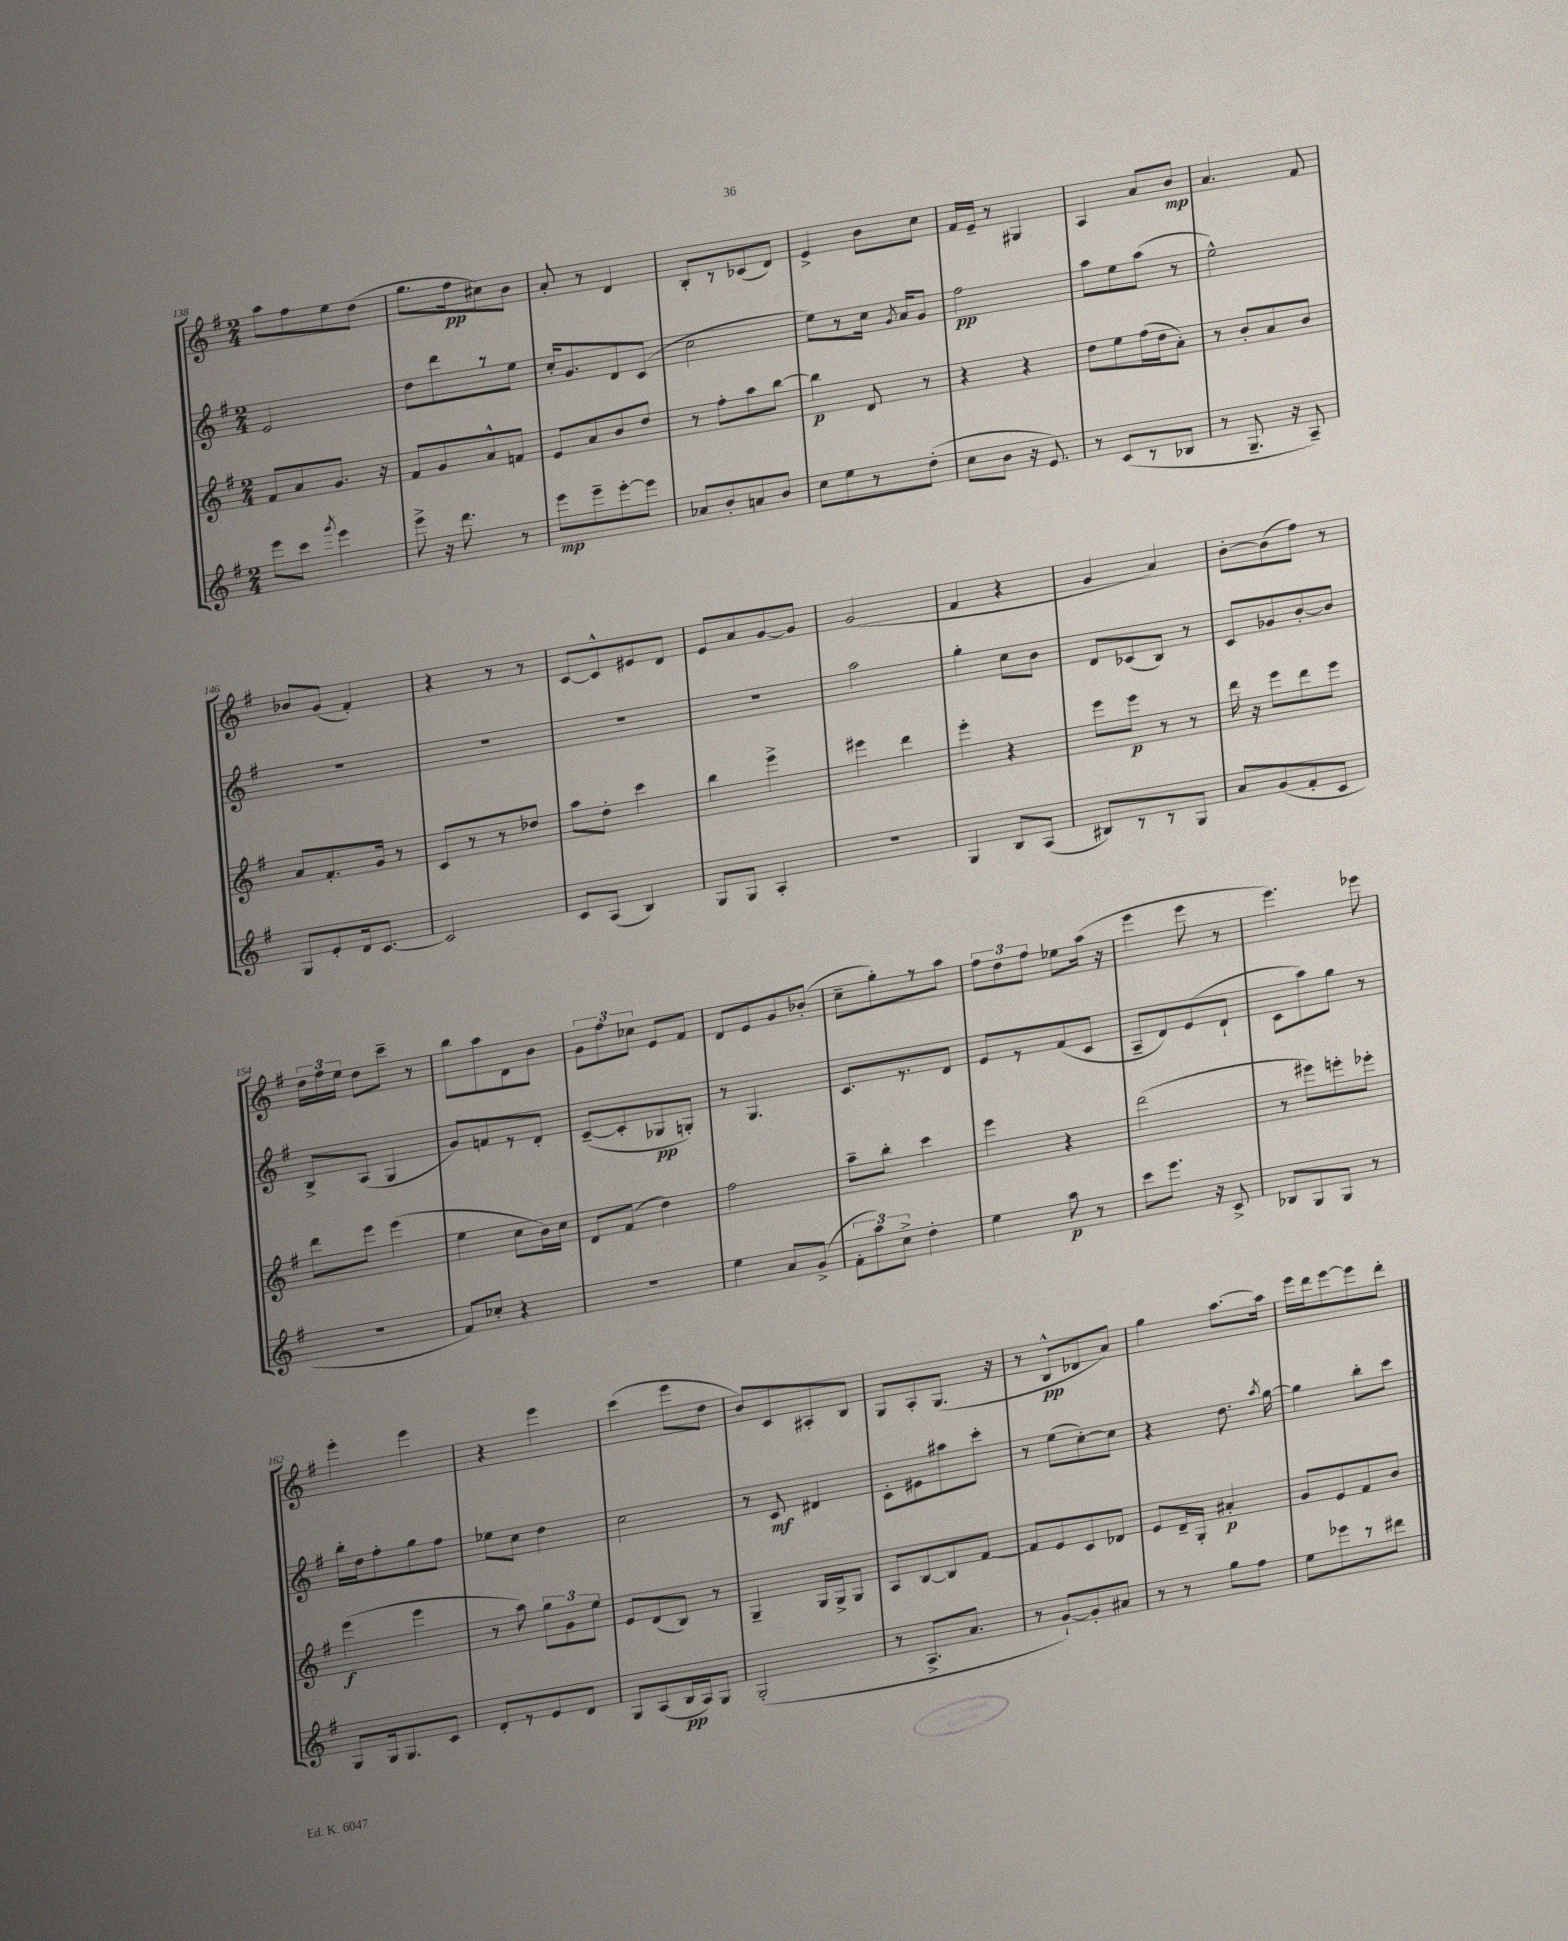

**kern	**kern	**kern	**kern
*staff4	*staff3	*staff2	*staff1
*clefG2	*clefG2	*clefG2	*clefG2
*k[f#]	*k[f#]	*k[f#]	*k[f#]
*M2/4	*M2/4	*M2/4	*M2/4
8eee	8f#	2e	8aa
8ccc	8a	.	8ff#
8qggg	.	.	.
4eee	8.g	.	8ee
.	.	.	(8dd
.	16r	.	.
=	=	=	=
8eee^	8f#	8dd	8.gg
16r	8g	8ddd	.
8.ddd	.	.	16ff#
.	8a^^	8r	8cc#)
8r	8f	8ee	8b
=	=	=	=
8eee	8e	16cc'	8a'
.	.	8.g	.
8eee~	8a	.	8r
[8eee'	8b	8d	4d
8eee]	8dd	(8c	.
=	=	=	=
8a-	8r	2cc	8B'
8b'	8ff#'	.	8r
8a	8aa	.	(8c-
8b	[8bb	.	8d)
=	=	=	=
8cc	4bb]	8ee)	4e^
8ee	.	8r	.
8r	8d	16cc	8b
.	.	8qg	.
.	.	16a	.
(8dd'	8r	8g	8cc
=	=	=	=
8cc	4r	2ff#	16f#
.	.	.	16e~
8b	.	.	8r
16r	4r	.	4G#
8.e)	.	.	.
=	=	=	=
8r	8dd	8aa	4A
(8c	8ee	8ee	.
8r	(16ff#	(8aa	8a
.	16dd	.	.
8B-	8a')	8r	8b
=	=	=	=
8r	8r	2ee^^)	4.a
8.G~	8b'	.	.
.	8a	.	.
16r	.	.	.
8A~)	8b	.	8f#
=	=	=	=
8G	8a	2r	8b-
8e'	8.f#'	.	(8g
16d	.	.	4f#')
[8.c	16g	.	.
.	8r	.	.
=	=	=	=
2c]	8c	2r	4r
.	8r	.	.
.	8r	.	8r
.	8dd-	.	8r
=	=	=	=
8c	8aa	2r	[8c
(8A	8dd'	.	8c^^]
4B)	4ccc	.	8e#
.	.	.	8d
=	=	=	=
8G	4bb	2r	8e
8G	.	.	8a
4A'	4eee^	.	[8g
.	.	.	8g]
=	=	=	=
2r	4eee#	2aa	(2g
.	4ddd	.	.
=	=	=	=
4G	4eee'	4gg'	4f#
8B	4r	8cc	4r
(8A	.	8b	.
=	=	=	=
8B#)	8eee	8d	4g
8r	8eee	(8c-	.
8r	8r	8B)	4a)
8G	8r	8r	.
=	=	=	=
8a	16ddd	8c	[8b'
.	16r	.	.
(8g	8eee	8g-	(8b]
8f#'	8ddd	[8b'	8ff#)
8c	8eee	8b]	8r
=	=	=	=
2r	8ddd	8B^	24dd
.	.	.	24ff#
.	.	.	24ee
.	8eee	(8A	8dd
.	(4eee	4G	8ccc~
.	.	.	8r
=	=	=	=
8f#)	4ee	8g)	8bb
8cc-'	.	8f	8aa
4r	8cc	8r	8d
.	16b)	8d'	8b
.	16cc	.	.
=	=	=	=
2r	8d	([8c~	12g
.	.	.	12ff#
.	(8f#	8c']	.
.	.	.	12cc-
.	4dd)	8G-	8e
.	.	8G')	8f#
=	=	=	=
4ee	2ff#	8r	8d
.	.	4.G	8e
8a	.	.	8g
(8g^	.	.	(8b-'
=	=	=	=
12f#'	8aa~	8.c	8cc~
12aa)	.	.	.
.	8bb'	.	8gg')
12cc^	.	.	.
.	.	8.r	.
4dd'	4ccc	.	8r
.	.	8d	8aa
=	=	=	=
4ee	4eee	8e	12ff#
.	.	.	12dd
.	.	8r	.
.	.	.	12ff#
8aa	4r	(8f#	8ee-
8r	.	8c	(16aa
.	.	.	16r
=	=	=	=
8ccc	(2ddd	8A~	4eee
8.eee	.	8d)	.
.	.	(8e	8eee
16r	.	.	.
8c^	.	8d`	8r
=	=	=	=
8B-	8r	8c	4.eee)
8G	8eee#)	8aa)	.
8G	8eee'	8gg	.
8r	8eee-'	8r	8eee-
=	=	=	=
8G	(4eee	16bb'	4eee'
.	.	16dd	.
16G	.	8ff#'	.
8.G	.	.	.
.	4eee	8gg	4eee
8c	.	8ff#	.
=	=	=	=
8d'	8r	8ee-	4r
8r	8aa)	8cc	.
8e	12gg	4dd	4eee
.	12g	.	.
8d	.	.	.
.	12ee	.	.
=	=	=	=
8G	8e	2cc	(4ccc
(8A	(8d	.	.
16B	8B)	.	8eee
16A)	.	.	.
8G	8r	.	8dd
=	=	=	=
(2G'	4G~	8r	8b)
.	.	8c	8c
.	16G	4d#	8A#'
.	16G^	.	.
.	8G	.	8B
=	=	=	=
8r	8A	8c'	8G
8.A^	[8B	8e#	8A'
.	8B]	8aa#	(8.G
8.a	.	.	.
.	[8f#	8ccc'	.
.	.	.	16r
=	=	=	=
8r	8f#]	8r	8r
[8g`)	8e	(8ee	8B^^
8g']	8c	[8cc')	8d-
8a#	8d-	8cc]	8a)
=	=	=	=
8r	8e	4r	4gg
8r	16d~	.	.
.	16G'	.	.
8gg	4a#'	8.dd	[8.aa
8ff#	.	.	.
.	.	8qaa	.
.	.	[16gg	16aa]
=	=	=	=
8ee	8g	4gg]	16eee
.	.	.	16ddd
8eee-	8e	.	[8eee
8r	8f#	8bb'	8eee]
8ddd#	8b	8ccc	8ddd'
==	==	==	==
*-	*-	*-	*-
